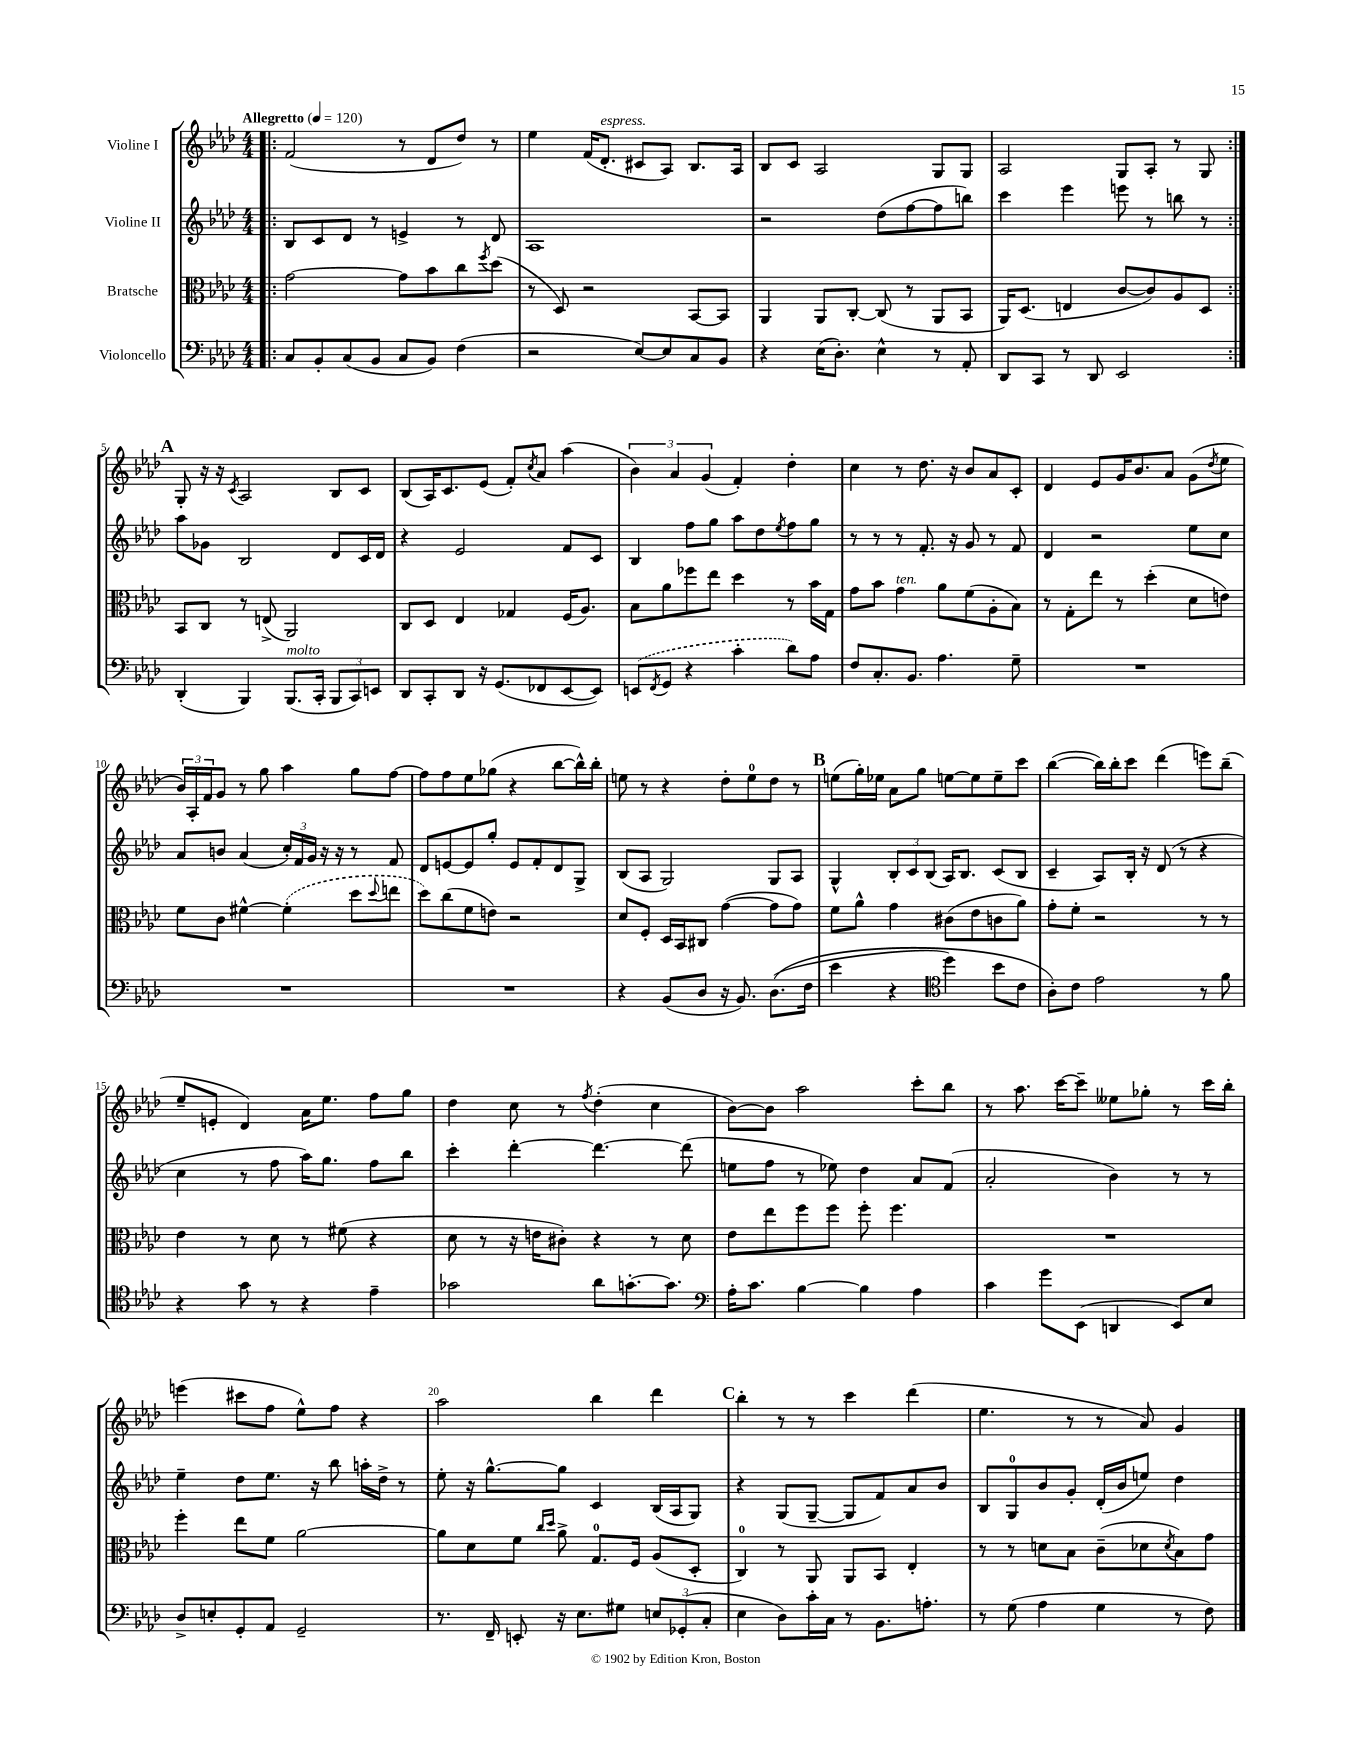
<<
\new StaffGroup <<
\new Staff = "s0" \with { instrumentName = "Violine I" } {
    \clef treble \key aes \major \numericTimeSignature \time 4/4 \tempo "Allegretto" 4 = 120
    \repeat volta 2 { \bar ".|:" f'2( r8 des'8 des''8) r8 |
    ees''4 f'16( des'8.-.^\markup { \italic "espress." } cis'8 aes8) bes8. aes16 |
    bes8 c'8 aes2 g8 g8 |
    aes2 g8 aes8-. r8 g8 | }
    \mark \markup { \bold "A" } g8-. r16 r16 \acciaccatura { c'8 } aes2 bes8 c'8 |
    bes8( aes16) c'8. ees'8( f'8-.) \acciaccatura { c''8 } aes'8 aes''4( |
    \tuplet 3/2 { bes'4) aes'4 g'4( } f'4-.) des''4-. |
    c''4 r8 des''8. r16 bes'8 aes'8 c'8-. |
    des'4 ees'8 g'16 bes'8. aes'8 g'8( \acciaccatura { des''8 } ees''8 |
    \tuplet 3/2 { bes'16) aes16-. f'16 } g'8 r8 g''8 aes''4 g''8 f''8~ |
    f''8 f''8 ees''8 ges''8( r4 bes''8~ bes''16-^) bes''16-. |
    e''8 r8 r4 des''8-. e''8-0 des''8 r8 |
    \mark \markup { \bold "B" } e''8( g''16-.) ees''16 aes'8 g''8 e''8~ e''8 e''8-- c'''8 |
    bes''4~( bes''16) bes''16-. c'''8 des'''4( e'''8) bes''8--( |
    ees''8-- e'8-. des'4) aes'16 ees''8. f''8 g''8 |
    des''4 c''8 r8 \acciaccatura { f''8 } des''4-.( c''4 |
    bes'8~) bes'8 aes''2 c'''8-. bes''8 |
    r8 aes''8. c'''16~ c'''8-- eeses''8 ges''8-. r8 c'''16 bes''16-. |
    e'''4( cis'''8 f''8 ees''8-^) f''8 r4 |
    aes''2 bes''4 des'''4 |
    \mark \markup { \bold "C" } bes''4-. r8 r8 c'''4 des'''4( |
    ees''4. r8 r8 aes'8) g'4 \bar "|." |
}
\new Staff = "s1" \with { instrumentName = "Violine II" } {
    \clef treble \key aes \major \numericTimeSignature \time 4/4
    \repeat volta 2 { \bar ".|:" bes8 c'8 des'8 r8 e'4-> r8 des'8 |
    aes1 |
    r2 des''8( f''8~ f''8 b''8) |
    c'''4 ees'''4 e'''8 r8 b''8 r8 | }
    \mark \markup { \bold "A" } aes''8 ges'8 bes2 des'8 c'16 des'16 |
    r4 ees'2 f'8 c'8 |
    bes4 f''8 g''8 aes''8 des''8 \acciaccatura { ees''8 } f''8 g''8 |
    r8 r8 r8 f'8.-. r16 g'8 r8 f'8 |
    des'4 r2 ees''8 c''8 |
    aes'8 b'8 aes'4( \tuplet 3/2 { c''16-.) f'16 g'16 } r16 r16 r8 f'8 |
    des'8 e'8~ e'8 g''8-. e'8 f'8-. des'8 g8-> |
    bes8( aes8 g2) g8 aes8 |
    \mark \markup { \bold "B" } g4-^ \tuplet 3/2 { bes8-. c'8 bes8( } aes16) bes8. c'8( bes8 |
    c'4-- aes8) bes16-. r16 des'8( r8 r4 |
    c''4 r8 f''8 aes''16) g''8. f''8 bes''8 |
    c'''4-. des'''4~-. des'''4.~ des'''8( |
    e''8 f''8 r8 ees''8) des''4 aes'8 f'8( |
    aes'2-. bes'4) r8 r8 |
    ees''4-- des''8 ees''8. r16 bes''8 a''16-. des''16-> r8 |
    ees''8-. r16 g''8.~-^ g''8 c'4 bes16( aes16 g8) |
    \mark \markup { \bold "C" } r4 g8( g8~-- g8 f'8) aes'8 bes'8 |
    bes8 g8-0 bes'8 g'8-. des'16-.( bes'16 e''8) des''4 \bar "|." |
}
\new Staff = "s2" \with { instrumentName = "Bratsche" } {
    \clef alto \key aes \major \numericTimeSignature \time 4/4
    \repeat volta 2 { \bar ".|:" g'2~ g'8 bes'8 c''8 \acciaccatura { f''8 } des''8( |
    r8 des8) r2 bes,8~ bes,8 |
    aes,4 aes,8 c8~-. c8( r8 aes,8 bes,8 |
    aes,16) des8.( e4 c'8~ c'8) aes8 des8 | }
    \mark \markup { \bold "A" } bes,8 c8 r8 e8->( aes,2) |
    c8 des8 ees4 ges4 f16( aes8.) |
    bes8 aes'8 fes''8 ees''8 des''4 r8 bes'16 g16 |
    g'8 bes'8 g'4^\markup { \italic "ten." } aes'8 f'8( aes8-. bes8) |
    r8 g8-. ees''8 r8 des''4-.( des'8 e'8) |
    f'8 c'8 fis'4~-^ \once \slurDashed fis'4-.( des''8 \appoggiatura { des''8 } e''8 |
    des''8) c''8( f'8 e'8) r2 |
    des'8 f8-. des16 bes,16 cis8 g'4~( g'8 g'8) |
    \mark \markup { \bold "B" } f'8 aes'8-^ g'4 cis'8( ees'8 c'8 aes'8) |
    g'8-. f'8-. r2 r8 r8 |
    ees'4 r8 des'8 r8 fis'8( r4 |
    des'8 r8 r16 e'16 cis'8-.) r4 r8 des'8 |
    ees'8 ees''8 f''8 f''8 f''8-. f''4. |
    R1 |
    f''4-. ees''8 f'8 aes'2~ |
    aes'8 des'8 f'8 \grace { c''16 des''16 } aes'8-> g8.-0 f16 aes8( des8-. |
    \mark \markup { \bold "C" } c4-0) r8 aes,8 aes,8 bes,8 ees4-. |
    r8 r8 d'8 bes8 c'8--( des'8 \acciaccatura { des'8 } bes8) g'8 \bar "|." |
}
\new Staff = "s3" \with { instrumentName = "Violoncello" } {
    \clef bass \key aes \major \numericTimeSignature \time 4/4
    \repeat volta 2 { \bar ".|:" c8 bes,8-. c8( bes,8 c8 bes,8) f4( |
    r2 ees8~) ees8 c8 bes,8 |
    r4 ees16( des8.-.) ees4-^ r8 aes,8-. |
    des,8 c,8 r8 des,8 ees,2 | }
    \mark \markup { \bold "A" } des,4-.( bes,,4) bes,,8.^\markup { \italic "molto" }( c,16-. \tuplet 3/2 { bes,,8 c,8) e,8 } |
    des,8 c,8-. des,8 r16 g,8.( fes,8 ees,8~ ees,8) |
    \once \slurDashed e,8( \acciaccatura { f,8 } g,8 r4 c'4-. des'8) aes8 |
    f8 c8.-. bes,8. aes4. g8-- |
    R1 |
    R1 |
    R1 |
    r4 bes,8( des8 r16 bes,8.) des8.(\( f16 |
    \mark \markup { \bold "B" } ees'4 r4 \clef tenor des''4) bes'8 c'8 |
    aes8-.\) c'8 ees'2 r8 f'8 |
    r4 g'8 r8 r4 ees'4-- |
    ges'2 aes'8 g'8.~-. g'8. |
    \clef bass aes16-. c'8. bes4~ bes4 aes4 |
    c'4 g'8 ees,8( d,4 ees,8) ees8 |
    des8-> e8-. g,8-. aes,8 g,2-- |
    r8. f,16-- e,8-. r16 ees8. gis8 \tuplet 3/2 { e8 ges,8-.( c8-. } |
    \mark \markup { \bold "C" } ees4 des8) c'16-. c16 r8 bes,8. a8.-. |
    r8 g8( aes4 g4 r8 f8) \bar "|." |
}
>>
>>
\layout { \context { \Score \override BarNumber.break-visibility = ##(#f #t #t) barNumberVisibility = #(every-nth-bar-number-visible 5) } }
